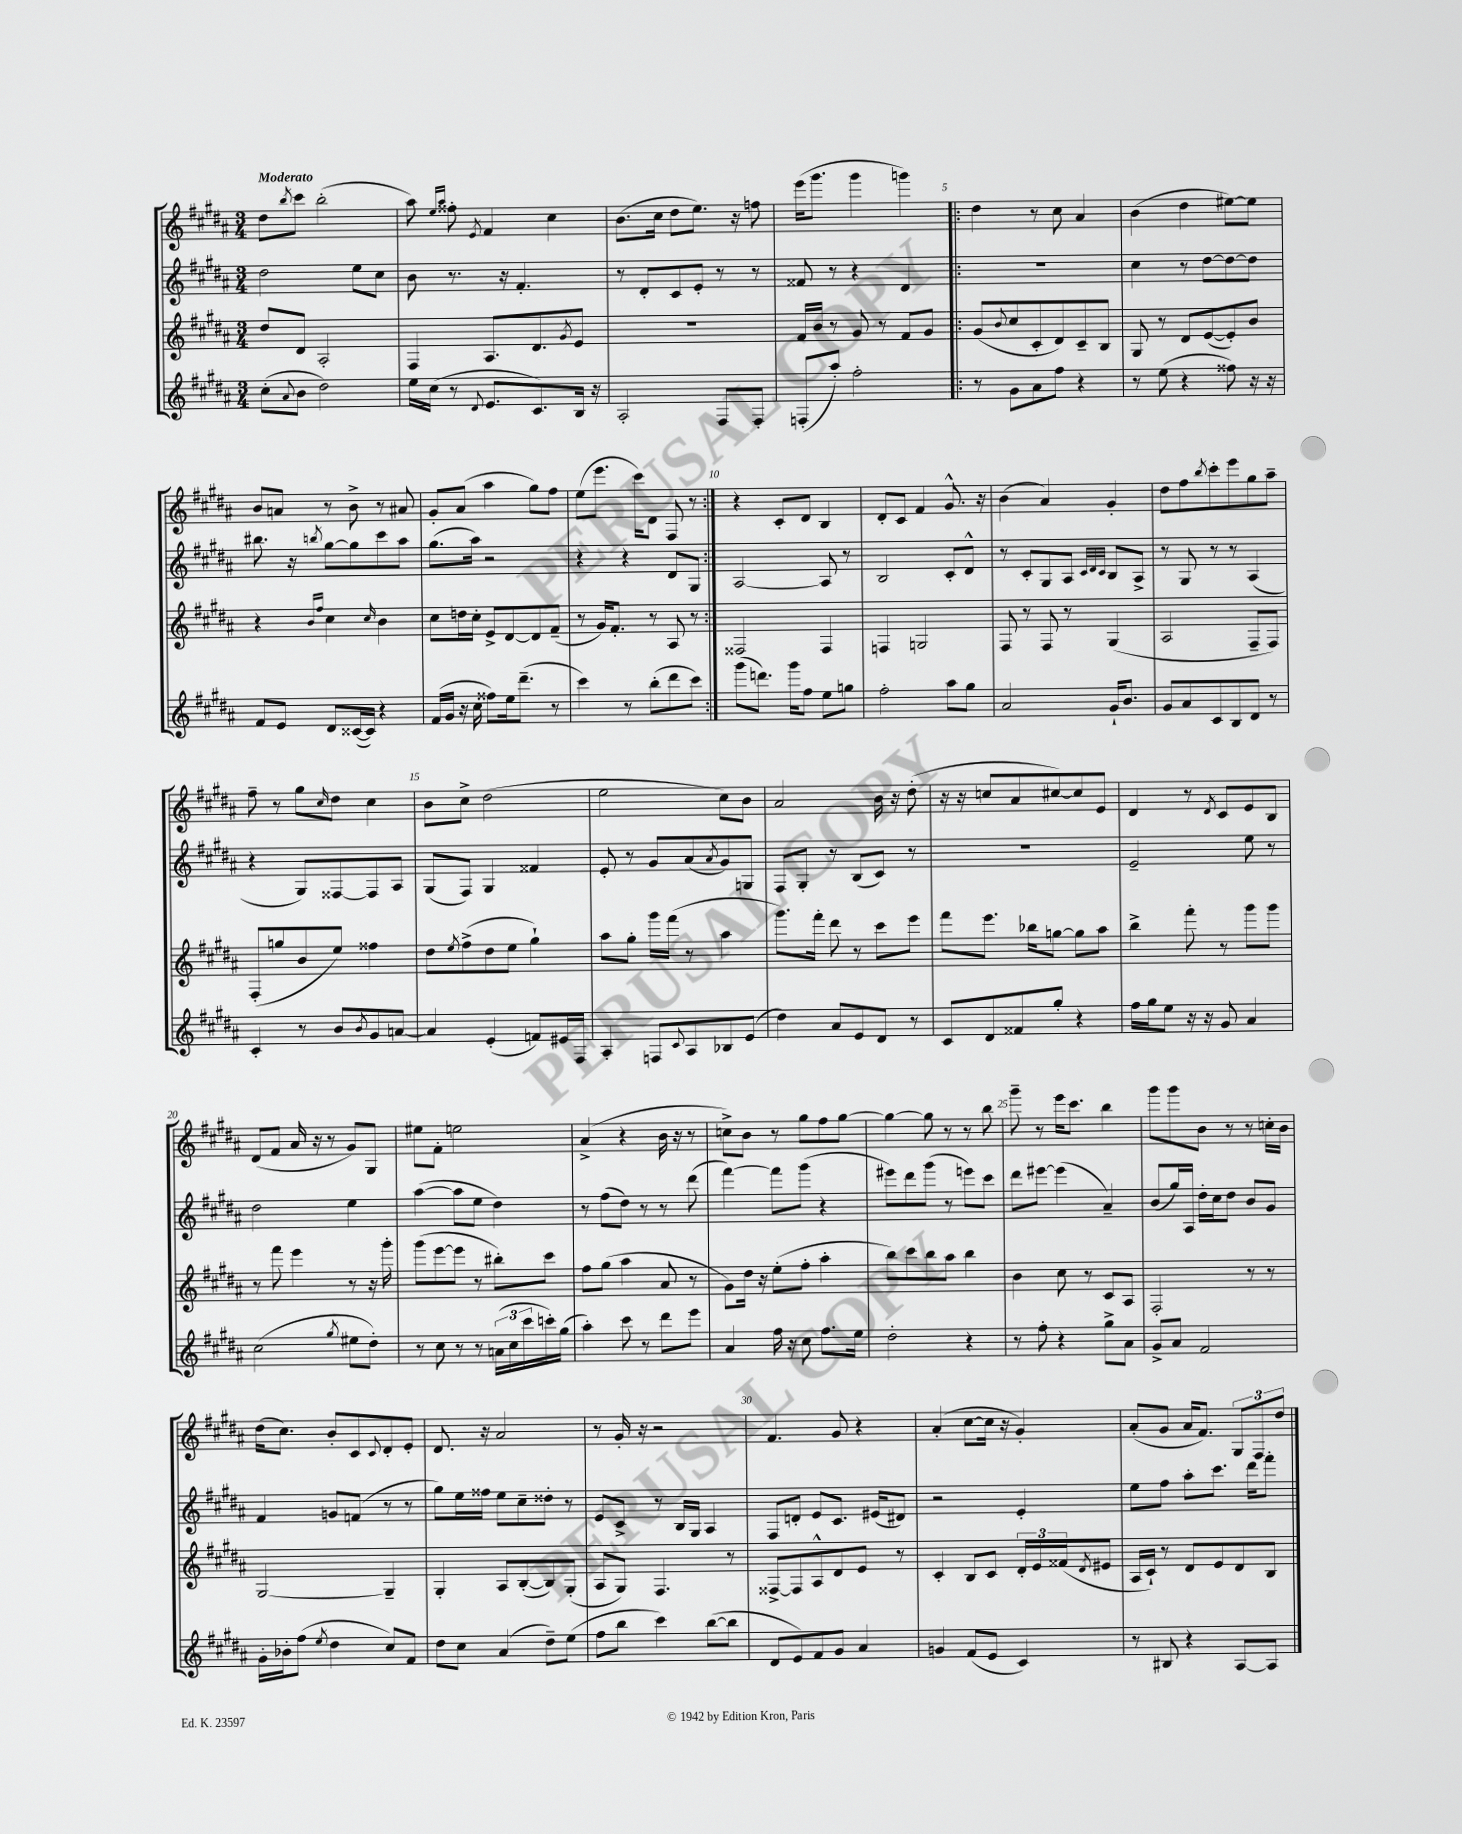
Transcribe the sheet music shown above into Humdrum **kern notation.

**kern	**kern	**kern	**kern
*staff4	*staff3	*staff2	*staff1
*clefG2	*clefG2	*clefG2	*clefG2
*k[f#c#g#d#a#]	*k[f#c#g#d#a#]	*k[f#c#g#d#a#]	*k[f#c#g#d#a#]
*M3/4	*M3/4	*M3/4	*M3/4
(8cc#'\L	8dd#/L	2dd#\	8dd#\L
8qqa#/	.	.	8qbb/
8b\J	8d#/J	.	8ccc#\J
2dd#\)	2A#'/	.	(2bb'\
.	.	8ee\L	.
.	.	8cc#\J	.
=	=	=	=
16ee\LL	4F#/	8b\	8aa#\)
(16cc#\JJ	.	.	.
.	.	.	16qqee/LL
.	.	.	16qqaa#/JJ
8r	.	8.r	8ff##'\
8qqd#/	.	.	8qe/
8.e/L	8.A#/L	.	4f#/
.	.	16r	.
.	.	4.f#'/	.
8.c#/)	8.d#/	.	.
.	.	.	4cc#\
.	8qg#/	.	.
16B/Jk	8e/J	.	.
16r	.	.	.
=	=	=	=
2A#'/	2.r	8r	(8.b\L
.	.	8d#'/L	.
.	.	.	16cc#\Jk
.	.	8c#/	8dd#\L
.	.	8e'/J	8.ee\J)
8F#/L	.	8r	.
.	.	.	16r
8F#'/J	.	8r	8ff\
=	=	=	=
(8F'/L	16f#/LL	8f##/	(16eee\LK
.	16b/JJ	.	8.ggg#\J
8aa#'/J)	8r	8r	.
2ff#'\	8g#/	4r	4ggg#\
.	8r	.	.
.	8f#/L	4d#/	4ggg\)
.	8g#/J	.	.
=!|:	=!|:	=!|:	=!|:
8r	(8g#/L	2.r	4dd#\
.	8qqb/	.	.
8g#\L	8cc#/	.	.
8a#\	8c#'/	.	8r
8ff#\J	8d#/)	.	8cc#\
4r	8c#~/	.	4a#/
.	8B/J	.	.
=	=	=	=
8r	8G#/	4cc#\	(4b\
(8ee\	8r	.	.
4r	8d#/L	8r	4dd#\
.	([8e/	[8dd#\L	.
8ff##\)	8e'/])	8dd#\_	[8ee#\L)
16r	8b/J	8dd#\]J	8ee#\]J
16r	.	.	.
=	=	=	=
8f#/L	4r	8.bb#\	8b/L
8e/J	.	.	8a/J
.	.	16r	.
.	16qqb/LL	.	.
.	16qqff#/JJ	8qbb/	.
8d#/L	4cc#\	[8gg#\L	8r
([16c##/L	.	8gg#\]	8b^\
16c##/]JJ)	.	.	.
.	16qqcc#/	.	.
4r	4b\	8ccc#\	8r
.	.	8aa#\J	8a#/
=	=	=	=
(16f#/LL	8cc#\L	(8.gg#\L	8g#'/L
16g#/JJ	.	.	.
16r	16dd\L	.	(8a#/J
16cc#\	16cc#'\JJ	16aa#\Jk)	.
8ff##\L)	8e^/L	2r	4aa#\
16ee\k	[8d#/	.	.
(8.ddd#~\J	.	.	.
.	8d#/]	.	8gg#\L)
8r	(8f#~/J	.	8ff#\J
=	=	=	=
4ccc#\)	8r	4r	(8ee\L
.	16g#/LK)	.	8.eee\J
.	8.f#'/J	.	.
8r	.	4r	.
.	.	.	16ccc#\LK)
(8bb'\L	8r	.	8d#\J
8ddd#\	8A#/	8d#/L	8F#/
8ccc#\J)	8r	8G#/J	8r
=:|!	=:|!	=:|!	=:|!
(8ggg#\L	2F##/	[2A#/	4r
8.ddd\J)	.	.	.
.	.	.	8c#'/L
16ggg#\LK	.	.	.
8ff#\J	.	.	8d#/J
8ee\L	4F##/	8A#/]	4B/
8gg\J	.	8r	.
=	=	=	=
2ff#'\	4F/	2B/	8d#'/L
.	.	.	8c#/J
.	2G/	.	4f#/
8aa#\L	.	8c#'/L	8.g#^^/
8gg#\J	.	8d#^^/J	.
.	.	.	16r
=	=	=	=
2a#/	8F#/	8r	(4b\
.	8r	8c#'/L	.
.	8F#/	8G#/	4a#/)
.	8r	8A#/J	.
.	.	32qqc#/LLL	.
.	.	32qqd#/	.
.	.	32qqc#/JJJ	.
16g#`/LK	(4G#/	8B/L	4g#'/
8.b/J	.	.	.
.	.	8A#^/J	.
=	=	=	=
8g#/L	2A#/	8r	8dd#\L
8a#/	.	8G#/	8ff#\
.	.	.	8qbb/
8c#/	.	8r	8ccc#'\
8B/	.	8r	8eee\
8d#/J	8F#~/L	(4A#/	8gg#\
8r	8F#/J)	.	8aa#~\J
=	=	=	=
4c#'/	(8F#'/L	4r	8ff#~\
.	8gg/	.	8r
8r	8b/	8G#/L)	8gg#\L
.	.	.	16qqcc#/
8b/L	8ee/J)	[8F##/	8dd#\J
8qb/	.	.	.
8g#/	4ff##\	8F##/]	4cc#\
[8a/J	.	8A#/J	.
=	=	=	=
4a/]	8dd#\L	(8G#/L	8b\L
.	8qee/	.	.
.	(8ff#^\	8F#/J)	8cc#^\J
(4e'/	8dd#\	4G#/	(2dd#\
.	8ee\J	.	.
8f/L)	4gg#`\)	4f##/	.
16e#/L	.	.	.
16F#/JJ	.	.	.
=	=	=	=
4A#'/	8aa#\L	8e'/	2ee\
.	8gg#'\J	8r	.
8F/L	16ggg#\LL	8g#/L	.
.	(16fff#\JJ	.	.
8qqc#/	.	.	.
8A#/	8r	(8a#/	.
.	.	8qa#/	.
8B-/	4aa#\	8g#/)	8cc#\L)
(8e/J	.	8G/J	8b\J
=	=	=	=
4dd#\)	8.ggg#\L)	8F#/L	2a#/
.	.	8G#'/J	.
.	16fff#'\Jk	.	.
8a#/L	8ddd#\	8r	.
8e/	8r	(8B/L	.
8d#/J	8ccc#\L	8c#/J)	16b\
.	.	.	16r
8r	8eee\J	8r	(8dd#'\
=	=	=	=
8c#/L	8fff#\L	2.r	16r
.	.	.	16r
8d#/	8.eee\J	.	8cc/L
8f##/	.	.	8a#/
.	16bb-\LK	.	.
8gg#'/J	[8gg\J	.	[8cc#/)
4r	8gg\]L	.	8cc#/]
.	8aa#\J	.	8e/J
=	=	=	=
16ff#\LL	4bb^\	2e~/	4d#/
16gg#\J	.	.	.
8ee\J	.	.	.
16r	8fff#'\	.	8r
16r	.	.	.
.	.	.	8qd#/
8g#/	8r	.	8c#/L
4a#/	8ggg#\L	8ee\	8e/
.	8ggg#\J	8r	8B/J
=	=	=	=
(2cc#\	8r	2dd#\	(8d#/L
.	8fff#\	.	8f#/J
.	4eee\	.	16a#/
.	.	.	16r
.	.	.	8r
8qgg#/	.	.	.
8ee#\L	8r	4ee\	8g#/L)
8dd#'\J)	16r	.	8G#/J
.	16ggg#'\	.	.
=	=	=	=
8r	(8ggg#\L	([4aa#\	8ee#\L
8cc#\	[8eee\	.	8f#'\J
8r	8eee\]J	8aa#\]L	2ee\
8r	8r	8ee\J	.
(24a\LL	8bb#'\L)	4dd#\)	.
24cc#\	.	.	.
24ccc#\	.	.	.
16ccc'\)	8ccc#\J	.	.
(16gg#\JJ	.	.	.
=	=	=	=
4aa#'\)	8ff#\L	8r	(4a#^/
.	(8gg#\J	(8ff#\L	.
8ccc#\	4aa#\	8dd#\J)	4r
8r	.	8r	.
8ddd#\L	8a#/	8r	16b\
.	.	.	16r
8eee\J	8r	(8ddd#\	8r
=	=	=	=
4a#/	8g#\L)	[4fff#\)	8cc^\L)
.	16dd#\Jk	.	8b\J
.	16r	.	.
16ff#\	(8ee'\L	8fff#\]L	8r
16r	.	.	.
8cc#\	8ff#'\J	(8ggg#\J	8gg#\L
8.ff#\L	4aa#'\	4r	8ff#\
.	.	.	[8gg#\J
16ee\Jk	.	.	.
=	=	=	=
2dd#'\	8bb\L)	8eee#\L)	4gg#\_
.	8ccc#\	8ddd#\	.
.	8bb\	(8ggg#\J	8gg#\]
.	8aa#\J	8r	8r
4r	4bb\	8eee\L)	8r
.	.	8ccc#\J	8bb\
=	=	=	=
8r	4b\	8ddd#\L	8ggg#~\
8ff#'\	.	[8eee#\J	8r
4r	8cc#\	(4eee#\]	16eee\LK
.	.	.	8.ccc#\J
.	8r	.	.
8gg#^\L	8c#/L	4a#~/)	4bb\
8a#\J	8A#/J	.	.
=	=	=	=
8g#^/L	2F#'/	(8b/L	8ggg#\L
8a#/J	.	16gg#/L)	8ggg#\
.	.	16A#/JJ	.
2f#/	.	16dd#'\LL	8b\J
.	.	16cc#\J	.
.	.	8dd#\J	8r
.	8r	8b/L	8r
.	8r	8g#/J	16cc'\LL
.	.	.	16b\JJ
=	=	=	=
16g#'\LL	[2G#/	4f#/	(16dd#\LK
16b-'\J	.	.	8.cc#\J)
(8ff#\J	.	.	.
8qee/	.	.	.
4dd#\	.	8g/L	8b'/L
.	.	(8f/J	8c#/
.	.	.	8qqc#/
8cc#/L)	4G#~/]	8r	8d#'/
8f#/J	.	8r	8e'/J
=	=	=	=
8dd#\L	4G#'/	8gg#\L)	8.d#/
8cc#\J	.	16ee\L	.
.	.	16ff##\JJ	16r
(4a#/	8A#/L	8ee\L	2a#/
.	([8B'/	8cc#~\	.
8dd#~\L)	8B/])	8dd##'\J	.
(8ee\J	(8G#'/J	8r	.
=	=	=	=
8ff#\L	8A#/L	8e/L	8r
8bb\J	8G#/J)	8c#^/J	16g#'/
.	.	.	16r
4ccc#\)	4.F#/	8r	2r
.	.	16B/LL	.
.	.	16G#/JJ	.
([8bb\L	.	4A#/	.
8bb\]J	8r	.	.
=	=	=	=
8d#/L	[8F##^/L	8F#/L	4.f#/
8e/)	8F##/]	8d'/J	.
8f#/	8A#^^/	8e/L	.
8g#/J	8d#/	8.c#/J	8g#/
4a#/	8e/J	.	4r
.	.	(16e#/LK	.
.	8r	8d#/J)	.
=	=	=	=
4g/	4c#'/	2r	(4a#'/
(8f#/L	8B/L	.	[8cc#\L
8e/J	8c#/J	.	16cc#\]Jk
.	.	.	16r
4c#/)	24d#'/LL	4e'/	4g#'/)
.	24e/	.	.
.	(24f##/J	.	.
.	8qd#/	.	.
.	8e#/J	.	.
=	=	=	=
8r	16A#/LL	8ee\L	(8a#'/L
.	16c#`/JJ)	.	.
8B#/	8r	8ff#\J	8g#/J
4r	8d#/L	8aa#'\L	16a#/LK
.	.	.	8.f#/J)
.	8e/	8.ccc#\J	.
[8A#/L	8d#/	.	12G#/L
.	.	16ddd#\LK	.
.	.	.	12F#/
8A#/]J	8B/J	8fff#'\J	.
.	.	.	12dd#/J
==	==	==	==
*-	*-	*-	*-
